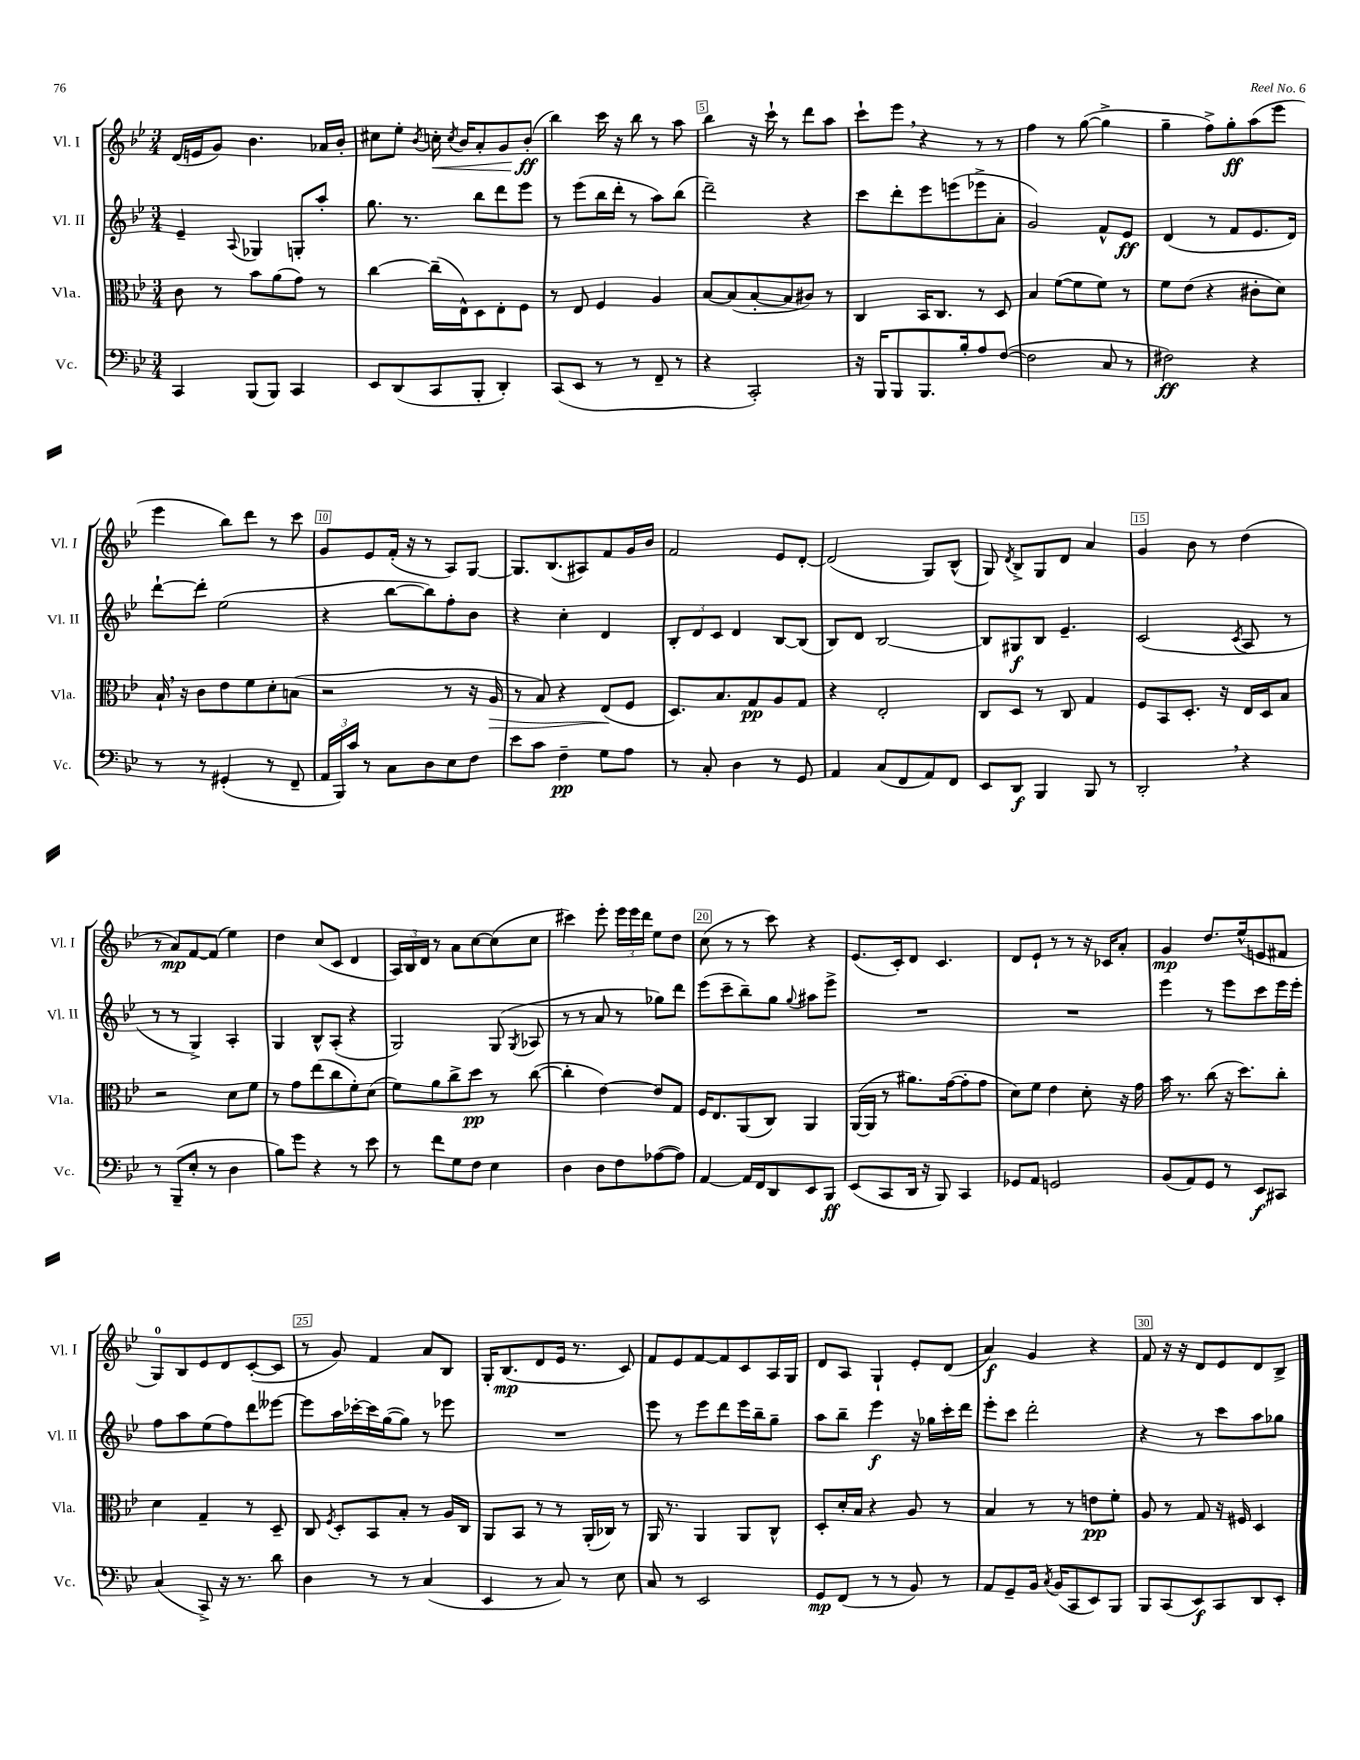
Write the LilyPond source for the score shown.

<<
\new StaffGroup <<
\new Staff = "s0" \with { instrumentName = "Vl. I" shortInstrumentName = "Vl. I" } {
    \clef treble \key bes \major \numericTimeSignature \time 3/4
    \autoBeamOff d'16[( e'16 g'8]) bes'4. aes'16[ bes'16]-. |
    cis''8[ ees''8]-. \acciaccatura { bes'8 } c''16-.\< \acciaccatura { c''8 } bes'16[ a'8-. g'8 bes'8]-.\ff\!( |
    bes''4) c'''16 r16 bes''8 r8 a''8 |
    bes''4 r16 c'''16-! r8 d'''8[ a''8] |
    c'''8[-! ees'''8] \breathe r4 r8 r8 |
    f''4 r8 g''8~( g''4-> |
    g''4-- f''8[->) g''8-.\ff a''8( ees'''8] |
    ees'''4 bes''8[) d'''8] r8 c'''8 |
    g'8[ ees'8 f'16]-.( r16 r8 a8[) g8]~ |
    g8.[ bes8.( ais8) f'8 g'16 bes'16] |
    f'2 ees'8[ d'8]~-. |
    d'2( g8[) bes8]-^( |
    g8) \acciaccatura { d'8 } bes8[-> g8 d'8] a'4 |
    g'4 bes'8 r8 d''4( |
    r8 a'8[\mp) f'8~ f'8]( ees''4) |
    d''4 c''8[( c'8] d'4 |
    \tuplet 3/2 { a16[) bes16 d'16] } r8 a'8[ c''8~ c''8( c''8] |
    cis'''4) ees'''8-. \tuplet 3/2 { ees'''16[ ees'''16 d'''16] } ees''8[ d''8] |
    c''8( r8 r8 c'''8) r4 |
    ees'8.[( c'16-.) d'8] c'4. |
    d'8[ ees'8]-! r8 r8 r16 ces'16[ a'8]-. |
    g'4\mp d''8.[ ees''16-^( e'8 fis'8] |
    g8[-0) bes8 ees'8 d'8 c'8~-.( c'8] |
    r8 g'8) f'4 a'8[ bes8] |
    g16[-. bes8.\mp( d'8 ees'16] r8. c'8) |
    f'8[ ees'8 f'8~ f'8 c'8 a16 g16] |
    d'8[ a8] g4-! ees'8[-. d'8]( |
    a'4\f) g'4 r4 |
    f'8 r16 r16 d'8[ ees'8 d'8 bes8]-> \bar "|." |
}
\new Staff = "s1" \with { instrumentName = "Vl. II" shortInstrumentName = "Vl. II" } {
    \clef treble \key bes \major \numericTimeSignature \time 3/4
    \autoBeamOff ees'4-- \appoggiatura { a8 } ges4 g8[-. a''8]-. |
    g''8. r8. bes''8[ d'''8 ees'''8] |
    r8 ees'''8[( bes''16 d'''16]-. r8 a''8[) bes''8]( |
    d'''2--) r4 |
    c'''8[ d'''8-. ees'''8 e'''8( ees'''8-> a'8]-. |
    g'2) f'8[-^ ees'8]\ff |
    d'4( r8 f'8[ ees'8. d'16]) |
    d'''8[~-! d'''8]-. ees''2( |
    r4 bes''8[~ bes''8) f''8-. bes'8] |
    r4 c''4-. d'4 |
    \tuplet 3/2 { bes8[-. d'8 c'8] } d'4 bes8[~ bes8]( |
    bes8[) d'8] bes2~ |
    bes8[ gis8\f bes8] ees'4.-- |
    c'2( \acciaccatura { c'8 } a8 r8 |
    r8 r8 g4->) a4-. |
    g4 bes8[-^ a8]-.( r4 |
    g2) g8( \acciaccatura { g8 } aes8 |
    r8 r8 a'8 r8 ges''8[) d'''8] |
    ees'''8[( c'''8-- bes''8--) g''8] \appoggiatura { g''8 } ais''8[ ees'''8]-> |
    R2. |
    R2. |
    ees'''4 r8 ees'''8[ c'''8 ees'''16 ees'''16]-. |
    f''8[ a''8 ees''8( f''8) d'''8 eeses'''8]~ |
    eeses'''8[ a''16 ces'''16~-. ces'''16 g''16~( g''8]) r8 ees'''8 |
    R2. |
    ees'''8 r8 ees'''8[ d'''8 ees'''16 bes''16-- g''8]-- |
    a''8[ bes''8]-- ees'''4\f r16 ges''16[ c'''16-. d'''16] |
    ees'''8[-. c'''8] d'''2-. |
    r4 r8 c'''8[ a''8 ges''8] \bar "|." |
}
\new Staff = "s2" \with { instrumentName = "Vla." shortInstrumentName = "Vla." } {
    \clef alto \key bes \major \numericTimeSignature \time 3/4
    \autoBeamOff c'8 r8 bes'8[ a'8( g'8]) r8 |
    c''4~ c''16[--( ees16-^) d8 ees8-. f8] |
    r8 ees8 f4 a4 |
    bes8[~ bes8( bes8~-. bes8 cis'8]) r8 |
    c4 bes,16[ c8.] r8 d8 |
    bes4 f'8[~( f'8 f'8]) r8 |
    f'8[ ees'8]( r4 cis'8[-. d'8]) |
    bes16-! \breathe r16 c'8[ ees'8 f'8 d'8-. b8]( |
    r2 r8 r16 a16\> |
    r8 bes8) r4 ees8[\!( f8] |
    d8.[) bes8. g8\pp a8 g8] |
    r4 ees2-. |
    c8[ d8] r8 c8 g4 |
    f8[ bes,8 d8.]-. r16 ees16[ d16 bes8] |
    r2 d'8[ f'8] |
    r8 g'8[ ees''8( c''8 f'8-.) d'8]( |
    f'8[) a'8 c''8-> d''8]\pp r8 c''8~( |
    c''4-. ees'4~) ees'8[ g8] |
    f16[ ees8. a,8( c8]) a,4 |
    a,16[~( a,16] r8 ais'8.[) g'16~( g'8-. g'8] |
    d'8[) f'8] ees'4 d'8-. r16 g'16 |
    bes'16 r8. c''8( r16 d''8.[) c''8]-. |
    d'4 g4-- r8 d8-- |
    c8 \acciaccatura { f8 } d8[-. bes,8 bes8]-. r8 a16[ c16] |
    a,8[ bes,8] r8 r8 a,16[-.( ces16]) r8 |
    a,16 r8. a,4 a,8[ c8]-^ |
    d8[-. d'16-. bes16] r4 a8 r8 |
    bes4 r8 r8 e'8[\pp f'8]-. |
    a8 r8 g8 r16 fis16 d4 \bar "|." |
}
\new Staff = "s3" \with { instrumentName = "Vc." shortInstrumentName = "Vc." } {
    \clef bass \key bes \major \numericTimeSignature \time 3/4
    \autoBeamOff c,4 bes,,8[( bes,,8]) c,4 |
    ees,8[ d,8( c,8 bes,,8]-. d,4-.) |
    c,8[( ees,8] r8 r8 f,8-- r8 |
    r4 c,2-.) |
    r16 bes,,16[ bes,,8 bes,,8. bes16-. a8 f8]~( |
    f2 c8 r8 |
    fis2\ff) r4 |
    r8 r8 gis,4-.( r8 f,8-- |
    \tuplet 3/2 { a,16[ bes,,16) c'16] } r8 c8[ d8 ees8 f8] |
    ees'8[ c'8] f4--\pp g8[ a8] |
    r8 c8-. d4 r8 g,8 |
    a,4 c8[( f,8 a,8) f,8] |
    ees,8[ d,8]\f bes,,4 bes,,8 r8 |
    d,2-. \breathe r4 |
    r8 bes,,8[--( ees8]-. r8 d4 |
    bes8[) g'8] r4 r8 ees'8 |
    r8 f'8[ g8 f8] ees4 |
    d4 d8[ f8 aes8~( aes8]) |
    a,4~ a,16[ f,16 d,8 ees,8 bes,,8]\ff |
    ees,8[( c,8 d,16] r16 bes,,8) c,4 |
    ges,8[ a,8] g,2 |
    bes,8[( a,8) g,8] r8 ees,8[\f cis,8] |
    c4( c,8->) r16 r8. d'8 |
    d4 r8 r8 c4( |
    ees,4 r8 c8) r8 ees8 |
    c8 r8 ees,2 |
    g,8[\mp f,8]( r8 r8 bes,8) r8 |
    a,8[ g,8-- bes,16] \acciaccatura { c8 } bes,16[( c,8 ees,8) bes,,8] |
    bes,,8[ c,8( ees,8\f) c,8 d,8 ees,8]-. \bar "|." |
}
>>
>>
\layout { \context { \Score currentBarNumber = #2 \override BarNumber.break-visibility = ##(#f #t #t) barNumberVisibility = #(every-nth-bar-number-visible 5) \override BarNumber.stencil = #(make-stencil-boxer 0.1 0.3 ly:text-interface::print) } }
